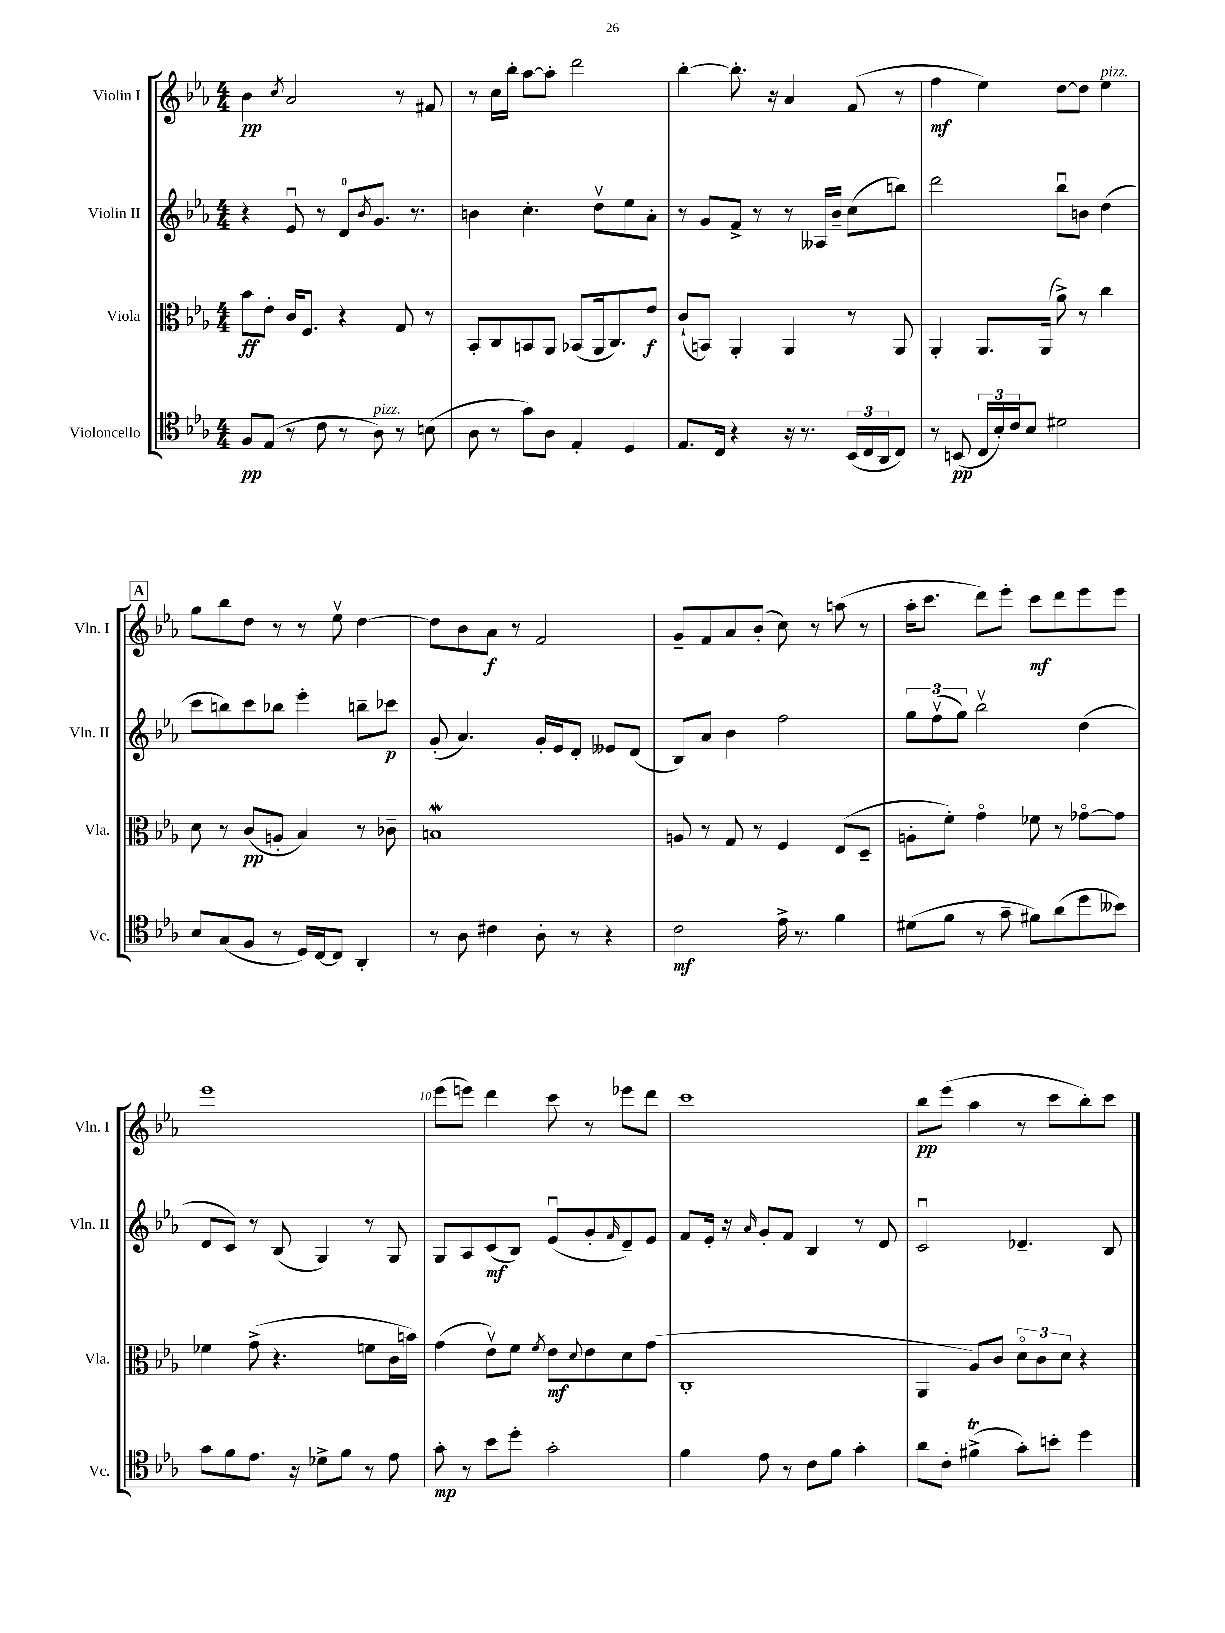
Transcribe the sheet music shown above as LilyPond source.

<<
\new StaffGroup <<
\new Staff = "s0" \with { instrumentName = "Violin I" shortInstrumentName = "Vln. I" } {
    \clef treble \key ees \major \numericTimeSignature \time 4/4
    bes'4\pp \acciaccatura { c''8 } aes'2 r8 fis'8 |
    r8 c''16 bes''16-. aes''8~ aes''8-. d'''2 |
    bes''4~-. bes''8.-. r16 aes'4 f'8( r8 |
    f''4\mf ees''4) d''8~ d''8 ees''4^\markup { \italic "pizz." } |
    \mark \markup { \box "A" } g''8 bes''8 d''8 r8 r8 ees''8\upbow d''4~ |
    d''8 bes'8 aes'8\f r8 f'2 |
    g'8-- f'8 aes'8 bes'8-.( c''8) r8 a''8( r8 |
    aes''16-. c'''8. d'''8) ees'''8-. c'''8\mf d'''8 ees'''8 ees'''8 |
    ees'''1 |
    ees'''8( e'''8) d'''4 c'''8 r8 ees'''8 d'''8 |
    c'''1 |
    bes''8\pp ees'''8( aes''4 r8 c'''8 bes''8-.) c'''8 \bar "|." |
}
\new Staff = "s1" \with { instrumentName = "Violin II" shortInstrumentName = "Vln. II" } {
    \clef treble \key ees \major \numericTimeSignature \time 4/4
    r4 ees'8\downbow r8 d'8-0 \acciaccatura { bes'8 } g'8. r8. |
    b'4 c''4.-. d''8\upbow ees''8 aes'8-. |
    r8 g'8 f'8-> r8 r8 aeses16 bes'16-- c''8( b''8) |
    d'''2 bes''8\downbow b'8 d''4( |
    \mark \markup { \box "A" } c'''8 b''8) c'''8 bes''8 ees'''4-. b''8-- ces'''8\p |
    g'8-.( aes'4.) g'16-. ees'16 d'8-. eeses'8 d'8( |
    bes8) aes'8 bes'4 f''2 |
    \tuplet 3/2 { g''8 f''8\upbow( g''8) } bes''2\upbow d''4( |
    d'8 c'8) r8 bes8( g4) r8 g8 |
    g8 aes8 c'8\mf( bes8) ees'8\downbow( g'8-. \grace { f'16 } d'8--) ees'8 |
    f'8 ees'16-. r16 \grace { aes'16 } g'8-. f'8 bes4 r8 d'8 |
    c'2\downbow des'4.-- bes8 \bar "|." |
}
\new Staff = "s2" \with { instrumentName = "Viola" shortInstrumentName = "Vla." } {
    \clef alto \key ees \major \numericTimeSignature \time 4/4
    bes'8\ff ees'8-. c'16 f8. r4 g8 r8 |
    bes,8-. c8 b,8 aes,8 bes,8( aes,16 c8.) ees'8\f |
    c'8-!( b,8) aes,4-. aes,4 r8 aes,8 |
    aes,4-. aes,8. aes,16( aes'8->) r8 c''4 |
    \mark \markup { \box "A" } d'8 r8 c'8\pp( a8-. bes4) r8 ces'8-- |
    b1\mordent |
    a8 r8 g8 r8 f4 ees8( d8-- |
    a8-. f'8-.) g'4\flageolet fes'8 r8 ges'8~\flageolet ges'8 |
    fes'4 g'8->( r4. f'8 c'16 b'16) |
    g'4( ees'8\upbow) f'8 \acciaccatura { f'8 } ees'8\mf \appoggiatura { d'8 } ees'8 d'8 g'8( |
    c1-. |
    aes,4 aes8) c'8 \tuplet 3/2 { d'8\flageolet c'8 d'8 } r4 \bar "|." |
}
\new Staff = "s3" \with { instrumentName = "Violoncello" shortInstrumentName = "Vc." } {
    \clef tenor \key ees \major \numericTimeSignature \time 4/4
    f8\pp ees8( r8 c'8 r8 aes8^\markup { \italic "pizz." }) r8 b8( |
    aes8 r8 g'8) aes8 ees4-. d4 |
    ees8. c16 r4 r16 r8. \tuplet 3/2 { bes,16( c16 aes,16 } c8) |
    r8 b,8\pp( \tuplet 3/2 { c16 bes16-.) c'16 } bes8 dis'2 |
    \mark \markup { \box "A" } bes8 g8( f8 r8 d16) c16~ c8 aes,4-. |
    r8 aes8 cis'4 aes8-. r8 r4 |
    c'2\mf ees'16-> r8. f'4 |
    dis'8( f'8 r8 g'8-- fis'8) aes'8( d''8 beses'8) |
    g'8 f'8 ees'8. r16 des'8-> f'8 r8 ees'8 |
    g'8-.\mp r8 bes'8 d''8-. g'2-. |
    f'4 ees'8 r8 c'8 f'8 g'4-. |
    aes'8 c'8-. fis'4->\trill( g'8-.) b'8-. d''4 \bar "|." |
}
>>
>>
\layout { \context { \Score \override BarNumber.break-visibility = ##(#f #t #t) barNumberVisibility = #(every-nth-bar-number-visible 5) } }
